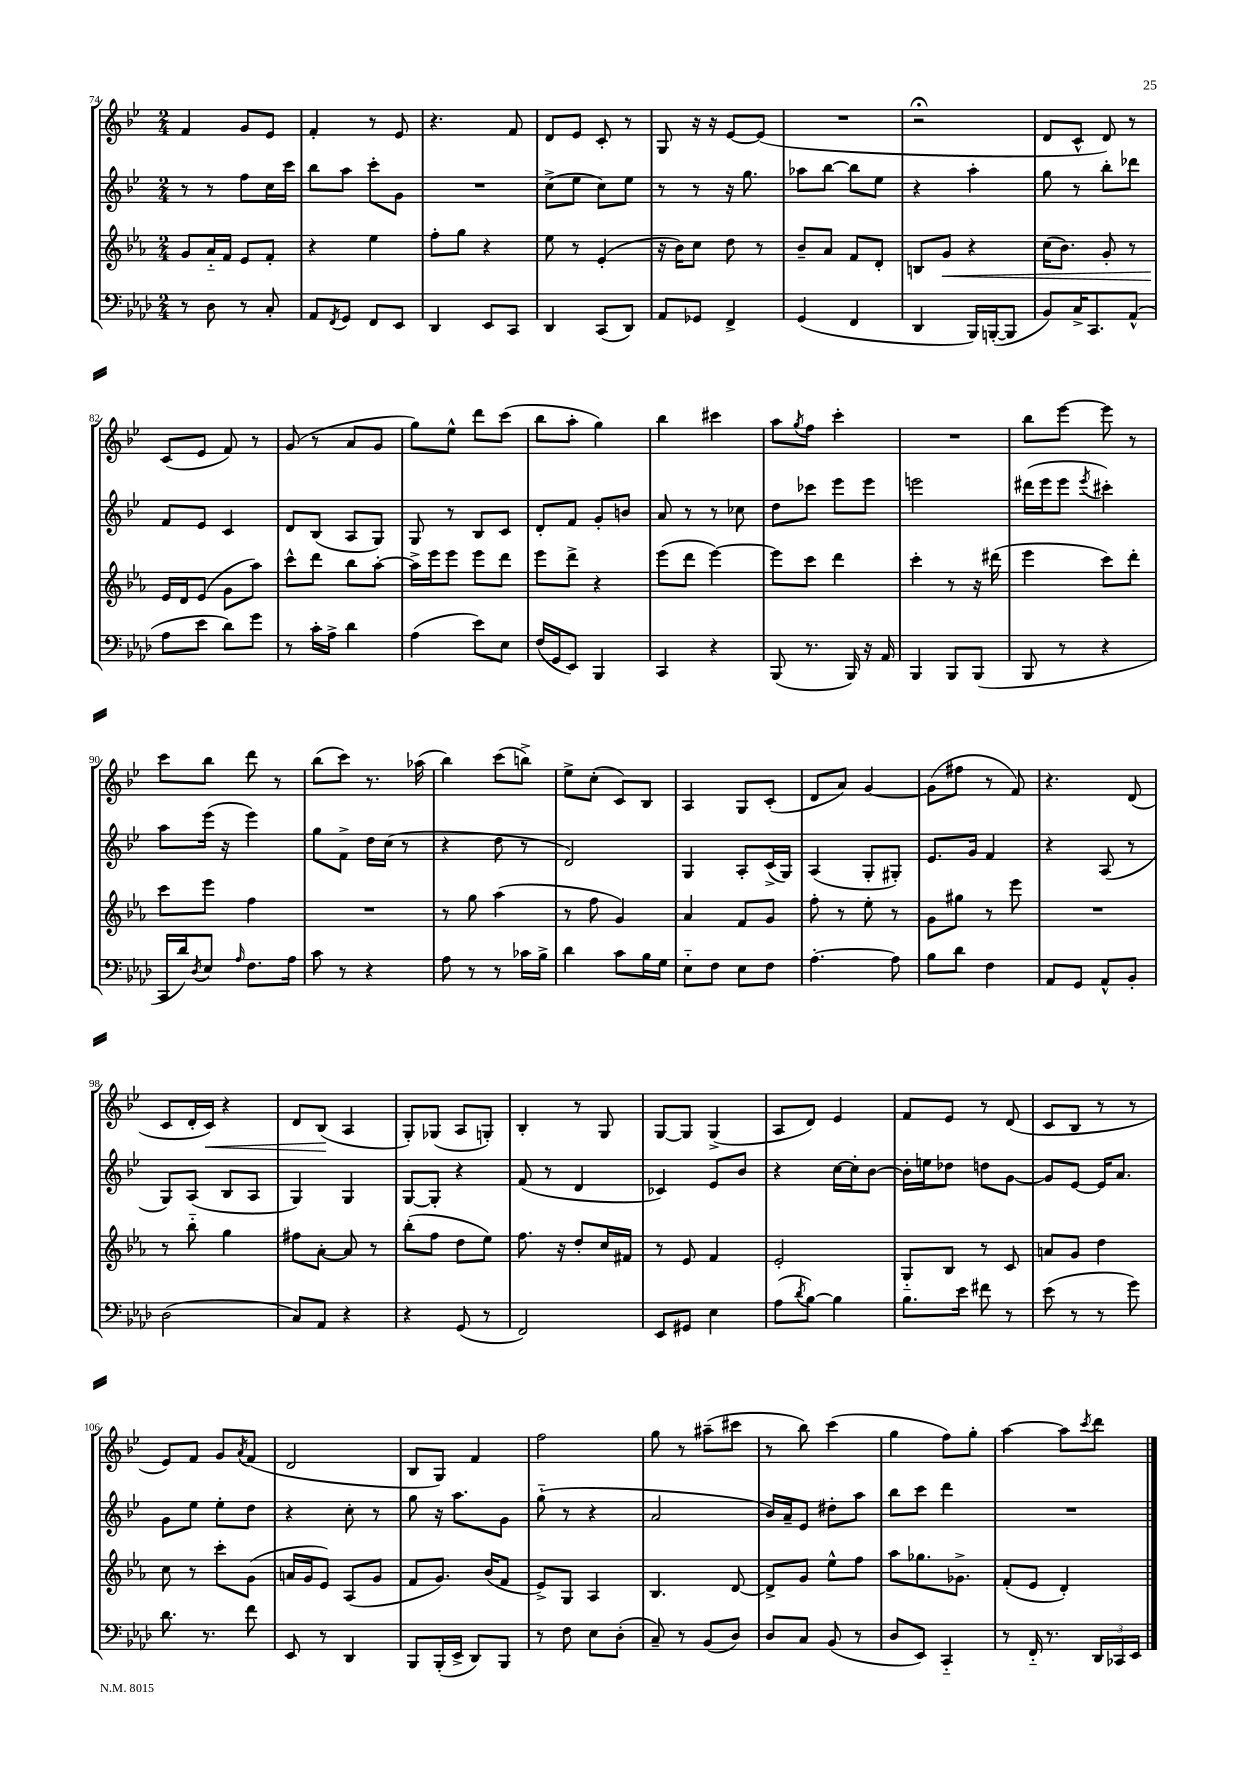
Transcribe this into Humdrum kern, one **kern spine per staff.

**kern	**kern	**kern	**kern
*staff4	*staff3	*staff2	*staff1
*clefF4	*clefG2	*clefG2	*clefG2
*k[b-e-a-d-]	*k[b-e-a-]	*k[b-e-]	*k[b-e-]
*M2/4	*M2/4	*M2/4	*M2/4
8r	8g	8r	4f
8D-	16a-'~	8r	.
.	16f	.	.
8r	8e-	8ff	8g
8C'	8f'	16cc	8e-
.	.	16ccc	.
=	=	=	=
8AA-	4r	8bb-	4f'
8qFF	.	.	.
8GG	.	8aa	.
8FF	4ee-	8ccc'	8r
8EE-	.	8g	8e-
=	=	=	=
4DD-	8ff'	2r	4.r
.	8gg	.	.
8EE-	4r	.	.
8CC	.	.	8f
=	=	=	=
4DD-	8ee-	(8cc^	8d
.	8r	8ee-	8e-
(8CC	(4e-'	8cc)	8c'
8DD-)	.	8ee-	8r
=	=	=	=
8AA-	16r	8r	8G
.	16b-)	.	.
8GG-	8cc	8r	16r
.	.	.	16r
4FF^	8dd	16r	[8e-
.	.	8.gg	.
.	8r	.	(8e-]
=	=	=	=
(4GG	8b-~	8aa-	2r
.	8a-	[8bb-	.
4FF	8f	8bb-]	.
.	8d'	8ee-	.
=	=	=	=
4DD-	8B	4r	2r;
.	8g	.	.
16BBB-)	4r	4aa'	.
([16BBB'	.	.	.
8BBB]	.	.	.
=	=	=	=
8BB-)	(16cc	8gg	8d
.	8.b-)	.	.
16C^	.	8r	8c^^
8.CC	.	.	.
.	8g'	8bb-'	8d)
(8AA-^^	8r	8ddd-	8r
=	=	=	=
8A-	16e-	8f	(8c
.	16d	.	.
8e-	(8e-	8e-	8e-
8d-)	8g	4c	8f)
8g	8aa-)	.	8r
=	=	=	=
8r	8ccc^^	8d	(8g
16c'	8ddd	(8B-	8r
16A-^	.	.	.
4d-	8bb-	8A	8a
.	[8aa-'	8G)	8g
=	=	=	=
(4A-	16aa-^]	8G	8gg)
.	16eee-	.	.
.	8eee-	8r	8ee-^^
8e-)	8eee-	8B-	8ddd
8E-	8ddd	8c	(8ccc
=	=	=	=
(16F	8eee-	8d'	8bb-
16GG	.	.	.
8EE-)	8ddd^	8f	8aa'
4BBB-	4r	8g'	4gg)
.	.	8b	.
=	=	=	=
4CC	(8eee-	8a	4bb-
.	8ddd	8r	.
4r	[4eee-)	8r	4ccc#
.	.	8cc-	.
=	=	=	=
(8BBB-	8eee-]	8dd	8aa
.	.	.	8qgg
8.r	8ccc	8ccc-	8ff
.	4ddd	8eee-	4ccc'
16BBB-)	.	.	.
16r	.	8eee-	.
16AA-	.	.	.
=	=	=	=
4BBB-	4ccc'	2eee	2r
8BBB-	8r	.	.
(8BBB-	16r	.	.
.	(16ddd#	.	.
=	=	=	=
8BBB-	4eee-	(16ddd#	8bb-
.	.	16eee-	.
8r	.	8eee-	[8eee-
.	.	8qeee-	.
4r	8ccc)	4ccc#')	8eee-]
.	8ddd'	.	8r
=	=	=	=
16CC	8ccc	8aa	8ccc
16d-)	.	.	.
8qD-	.	.	.
8E-	8eee-	(16eee-	8bb-
.	.	16r	.
16qqA-	.	.	.
8.F	4ff	4eee-)	8ddd
.	.	.	8r
16A-	.	.	.
=	=	=	=
8c	2r	8gg	(8bb-
8r	.	8f^	8ccc)
4r	.	16dd	8.r
.	.	(16cc	.
.	.	8r	.
.	.	.	(16aa-
=	=	=	=
8A-	8r	4r	4bb-)
8r	8gg	.	.
8r	(4aa-	8dd	(8ccc
16c-	.	8r	8bb^)
16B-^	.	.	.
=	=	=	=
4d-	8r	2d)	8ee-^
.	8ff	.	(8cc'
8c	4g)	.	8c)
16B-	.	.	8B-
16G	.	.	.
=	=	=	=
8E-'~	4a-	4G	4A
8F	.	.	.
8E-	8f	8A'	8G
8F	8g	(16c^	(8c'
.	.	16G)	.
=	=	=	=
[4.A-'	8ff'	(4A	8d
.	8r	.	8a)
.	8ee-'	8G'	[4g
8A-]	8r	8G#')	.
=	=	=	=
8B-	8g	8.e-	(8g]
8d-	8gg#	.	8ff#
.	.	16g	.
4F	8r	4f	8r
.	8eee-	.	8f)
=	=	=	=
8AA-	2r	4r	4.r
8GG	.	.	.
8AA-^^	.	(8A	.
8BB-'	.	8r	(8d
=	=	=	=
(2D-	8r	8G)	8c
.	8bb-'~	(8A	16d'
.	.	.	16c)
.	4gg	8B-	4r
.	.	8A	.
=	=	=	=
8C)	8ff#	4G)	8d
8AA-	[8a-'	.	(8B-
4r	8a-]	4G	4A
.	8r	.	.
=	=	=	=
4r	(8bb-'	[8G	8G')
.	8ff	8G']	(8G-
(8GG	8dd	4r	8A
8r	8ee-)	.	8G')
=	=	=	=
2FF)	8.ff	(8f	4B-'
.	.	8r	.
.	16r	.	.
.	8dd'	4d	8r
.	16cc	.	8G
.	16f#	.	.
=	=	=	=
8EE-	8r	4c-)	[8G
8GG#	8e-	.	8G]
4E-	4f	8e-	(4G^
.	.	8b-	.
=	=	=	=
(8A-	2e-'	4r	8A
8qd-	.	.	.
[8B-)	.	.	8d)
4B-]	.	[16cc	4e-
.	.	16cc']	.
.	.	[8b-	.
=	=	=	=
8.B-	8G'~	16b-']	8f
.	.	16ee	.
.	8B-	8dd-	8e-
16e-	.	.	.
8f#	8r	8dd	8r
8r	8c	[8g	(8d
=	=	=	=
(8e-	8a	8g]	8c
8r	8g	[8e-	8B-
8r	4dd	16e-]	8r
.	.	8.a	.
8g)	.	.	8r
=	=	=	=
8.d-	8cc	8g	8e-)
.	8r	8ee-	8f
8.r	.	.	.
.	8ccc'	8ee-'	8g
.	.	.	8qa
8f	(8g	8dd	(8f
=	=	=	=
8EE-	16a	4r	2d
.	16g	.	.
8r	8e-)	.	.
4DD-	(8A-	8cc'	.
.	8g	8r	.
=	=	=	=
8BBB-	8f	8gg	8B-
(16BBB-'	8.g)	16r	8G)
16EE-^	.	8.aa	.
8DD-)	.	.	4f
.	(16b-	.	.
8BBB-	8f	8g	.
=	=	=	=
8r	8e-^)	(8gg'~	2ff
8F	8G	8r	.
8E-	4A-	4r	.
(8D-'	.	.	.
=	=	=	=
8C~)	4.B-	2a	8gg
8r	.	.	8r
(8BB-	.	.	(8aa#~
8D-)	[8d	.	8ccc#
=	=	=	=
8D-	8d^]	16b-)	8r
.	.	16a~	.
8C	8g	8e-	8bb-)
(8BB-	8ee-^^	8dd#'	(4ccc
8r	8ff	8aa	.
=	=	=	=
8D-	8aa-	8bb-	4gg
8EE-)	8.gg-	8ccc	.
4CC'~	.	4ddd	8ff)
.	8.g-^	.	.
.	.	.	8gg'
=	=	=	=
8r	(8f'	2r	[4aa
16FF'~	8e-	.	.
8.r	.	.	.
.	4d')	.	8aa]
.	.	.	8qccc
24DD-	.	.	8ddd
24CC-	.	.	.
24EE-	.	.	.
==	==	==	==
*-	*-	*-	*-
